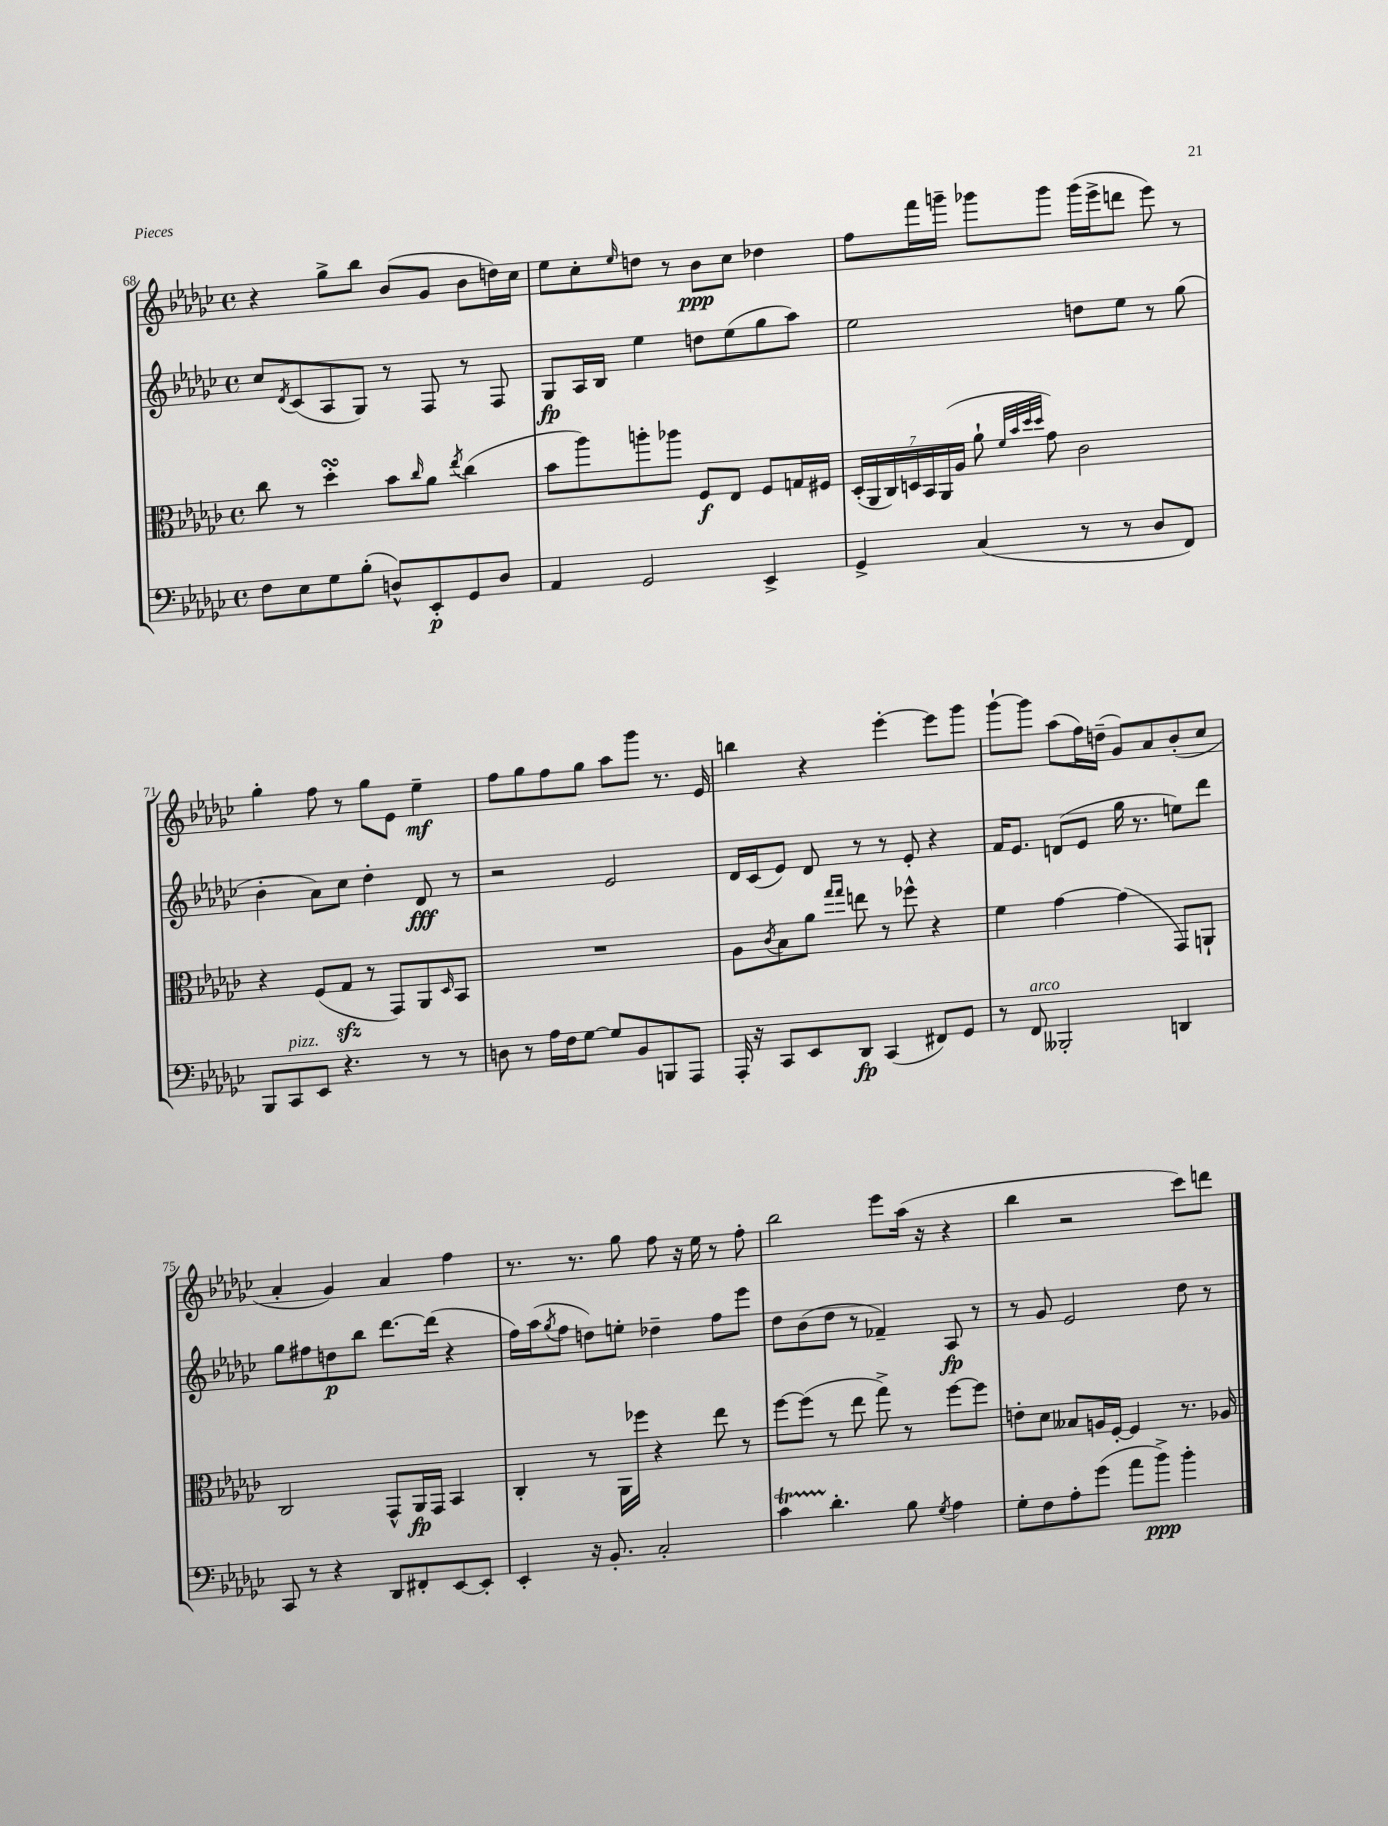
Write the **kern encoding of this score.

**kern	**dynam	**kern	**dynam	**kern	**dynam	**kern	**dynam
*part4	*part4	*part3	*part3	*part2	*part2	*part1	*part1
*staff4	*staff4	*staff3	*staff3	*staff2	*staff2	*staff1	*staff1
*clefF4	*	*clefC3	*	*clefG2	*	*clefG2	*
*k[b-e-a-d-g-c-]	*	*k[b-e-a-d-g-c-]	*	*k[b-e-a-d-g-c-]	*	*k[b-e-a-d-g-c-]	*
*M4/4	*	*M4/4	*	*M4/4	*	*M4/4	*
*met(c)	*	*met(c)	*	*met(c)	*	*met(c)	*
=68	=68	=68	=68	=68	=68	=68	=68
8F\L	.	8cc-\	.	8cc-/L	.	4r	.
.	.	.	.	8qd-/	.	.	.
8E-\	.	8r	.	(8c-/	.	.	.
8G-\	.	4dd-sSSS'\	.	8A-/	.	8gg-^\L	.
(8B-'\J	.	.	.	8G-/J)	.	8bb-\J	.
8Dn^^/L)	.	8b-\L	.	8r	.	(8b-/L	.
.	.	16qqcc-/	.	.	.	.	.
8EE-'/	p	8a-\J	.	8F/	.	8g-/J	.
.	.	8qee-/	.	.	.	.	.
8GG-/	.	(4cc-\	.	8r	.	8b-\L	.
8D/J	.	.	.	8F/	.	16ddn\L)	.
.	.	.	.	.	.	16cc-\JJ	.
=69	=69	=69	=69	=69	=69	=69	=69
4AA-/	.	8b-\L	.	8G-/L	fp	8ee-\L	.
.	.	8aa-\)	.	16A-/L	.	8cc-'\	.
.	.	.	.	16B-/JJ	.	.	.
.	.	.	.	.	.	16qqee-/	.
2GG-/	.	8aan'\	.	4ee-\	.	8ddn\J	.
.	.	8aa-X\J	.	.	.	8r	.
.	.	8F/L	f	8ddn\L	.	8b-\L	ppp
.	.	8E-/J	.	(8ee-\	.	8cc-\J	.
4EE-^/	.	8F/L	.	8gg-\	.	4dd-X\	.
.	.	16Gn/L	.	8aa-\J)	.	.	.
.	.	16F#X/JJ	.	.	.	.	.
=70	=70	=70	=70	=70	=70	=70	=70
4GG-^/	.	(28D-'/LL	.	2ee-\	.	8ff\L	.
.	.	28AA-/	.	.	.	.	.
.	.	28C-/)	.	.	.	.	.
.	.	28Dn/	.	.	.	.	.
.	.	.	.	.	.	16fff\L	.
.	.	28BB-/	.	.	.	.	.
.	.	(28AA-/	.	.	.	.	.
.	.	.	.	.	.	16gggn~\JJ	.
.	.	28A-/JJ	.	.	.	.	.
(4C-/	.	8a-`\	.	.	.	8ggg-X\L	.
.	.	32qqf/LLL	.	.	.	.	.
.	.	32qqb-/	.	.	.	.	.
.	.	32qqdd-/	.	.	.	.	.
.	.	32qqdd-/JJJ	.	.	.	.	.
.	.	8g-\)	.	.	.	8ggg-\J	.
8r	.	2c-\	.	8ddn\L	.	(16ggg-\LL	.
.	.	.	.	.	.	16eee-^\J	.
8r	.	.	.	8ee-\J	.	8dddn\J	.
8D-/L	.	.	.	8r	.	8eee-\)	.
8FF/J)	.	.	.	(8gg-\	.	8r	.
!!LO:LB:g=z
=71	=71	=71	=71	=71	=71	=71	=71
8BBB-/L	.	4r	.	4b-'\	.	4gg-'\	.
!LO:TX:a:i:t=pizz.	!	!	!	!	!	!	!
8CC-/	.	.	.	.	.	.	.
8EE-/J	.	(8F/L	.	8a-\L)	.	8ff\	.
4.r	.	8G-zz/J	.	8cc-\J	.	8r	.
.	.	8r	.	4dd-'\	.	8gg-\L	.
.	.	8GG-/L)	.	.	.	8e-\J	.
8r	.	8AA-/	.	8d-/	fff	4ee-~\	mf
.	.	16qqD-/	.	.	.	.	.
8r	.	8BB-/J	.	8r	.	.	.
=72	=72	=72	=72	=72	=72	=72	=72
8Dn\	.	1r	.	2r	.	8ff\L	.
8r	.	.	.	.	.	8gg-\	.
16A-\LL	.	.	.	.	.	8ff\	.
16F\J	.	.	.	.	.	.	.
[8G-\J	.	.	.	.	.	8gg-\J	.
8G-/L]	.	.	.	2e-/	.	8aa-\L	.
8BB-/	.	.	.	.	.	8ggg-\J	.
8BBBn/	.	.	.	.	.	8.r	.
8AAA-/J	.	.	.	.	.	.	.
.	.	.	.	.	.	16e-/	.
=73	=73	=73	=73	=73	=73	=73	=73
16AAA-'/	.	8A-\L	.	16d-/LL	.	4bbn\	.
16r	.	.	.	(16c-/J	.	.	.
.	.	8qc-/	.	.	.	.	.
8CC-/L	.	8B-\	.	8e-/J)	.	.	.
8EE-/	.	8a-\J	.	8d-/	.	4r	.
.	.	16qqgg-/LL	.	.	.	.	.
.	.	16qqgg-/JJ	.	.	.	.	.
8DD-/J	fp	8een\	.	8r	.	.	.
(4CC-/	.	8r	.	8r	.	[4eee-'\	.
.	.	8ff-X^^\	.	8e-'/	.	.	.
8FF#X/L)	.	4r	.	4r	.	8eee-\L]	.
8GG-/J	.	.	.	.	.	8ggg-\J	.
=74	=74	=74	=74	=74	=74	=74	=74
8r	.	4f\	.	16f/KL	.	[8ggg-`\L	.
.	.	.	.	8.e-/J	.	.	.
!LO:TX:a:i:t=arco	!	!	!	!	!	!	!
8FF/	.	.	.	.	.	8ggg-\J]	.
2BBB--X'/	.	[4g-\	.	(8dn/L	.	(8aa-\L	.
.	.	.	.	8e-/J	.	16ff\L)	.
.	.	.	.	.	.	(16ddn~\JJ	.
.	.	(4g-\]	.	16gg-\	.	8g-/L)	.
.	.	.	.	8.r	.	.	.
.	.	.	.	.	.	8a-/	.
4DDn/	.	8GG-/L)	.	8een\L)	.	(8b-'/	.
.	.	8AAn`/J	.	8ddd-\J	.	8cc-/J	.
!!LO:LB:g=z
=75	=75	=75	=75	=75	=75	=75	=75
8CC-/	.	2C-/	.	8gg-\L	.	4a-'/	.
8r	.	.	.	8ff#X\	.	.	.
4r	.	.	.	8ddn\	p	4g-/)	.
.	.	.	.	8bb-\J	.	.	.
8DD-/L	.	8GG-^^/L	.	[8.ddd-\L	.	4a-/	.
8FF#X'/	.	16AA-/L	fp	.	.	.	.
.	.	16GG-/JJ	.	(16ddd-\Jk]	.	.	.
[8EE-/	.	4BB-/	.	4r	.	4ff\	.
8EE-'/J]	.	.	.	.	.	.	.
=76	=76	=76	=76	=76	=76	=76	=76
4EE-'/	.	4C-'/	.	16ff\LL)	.	8.r	.
.	.	.	.	(16aa-\J	.	.	.
.	.	.	.	8qgg-/	.	.	.
.	.	.	.	8ff\J	.	.	.
.	.	.	.	.	.	8.r	.
16r	.	8r	.	8ddn\L)	.	.	.
8.BB-'/	.	.	.	.	.	.	.
.	.	16AA-\LL	.	8een'\J	.	8gg-\	.
.	.	16ff-X\JJ	.	.	.	.	.
2C-'/	.	4r	.	4dd-X~\	.	8ff\	.
.	.	.	.	.	.	16r	.
.	.	.	.	.	.	16ee-\	.
.	.	8ee-\	.	8ff\L	.	8r	.
.	.	8r	.	8eee-\J	.	8ff'\	.
=77	=77	=77	=77	=77	=77	=77	=77
4c-T\	.	[8ff\L	.	8dd-\L	.	2bb-\	.
.	.	(8ff\J]	.	(8b-\	.	.	.
4.d-'\	.	8r	.	8dd-\J	.	.	.
.	.	8ee-\	.	8r	.	.	.
.	.	8gg-^\)	.	4f-X~/)	.	8eee-\L	.
8B-\	.	8r	.	.	.	(16aa-\Jk	.
.	.	.	.	.	.	16r	.
8qG-/	.	.	.	.	.	.	.
4A-\	.	[8ff\L	.	8A-/	fp	4r	.
.	.	8ff\J]	.	8r	.	.	.
=78	=78	=78	=78	=78	=78	=78	=78
8G-'\L	.	8en'\L	.	8r	.	4bb-\	.
8F\	.	8d-\J	.	8g-/	.	.	.
8A-'\	.	8B--X/L	.	2e-/	.	2r	.
(8g-\J	.	16An/L	.	.	.	.	.
.	.	[16F'/JJ	.	.	.	.	.
8a-\L	.	4F/]	.	.	.	.	.
8b-^\J)	ppp	.	.	.	.	.	.
4b-'\	.	8.r	.	8dd-\	.	8ccc-\L)	.
.	.	.	.	8r	.	8dddn\J	.
.	.	16A-X/	.	.	.	.	.
==	==	==	==	==	==	==	==
*-	*-	*-	*-	*-	*-	*-	*-
